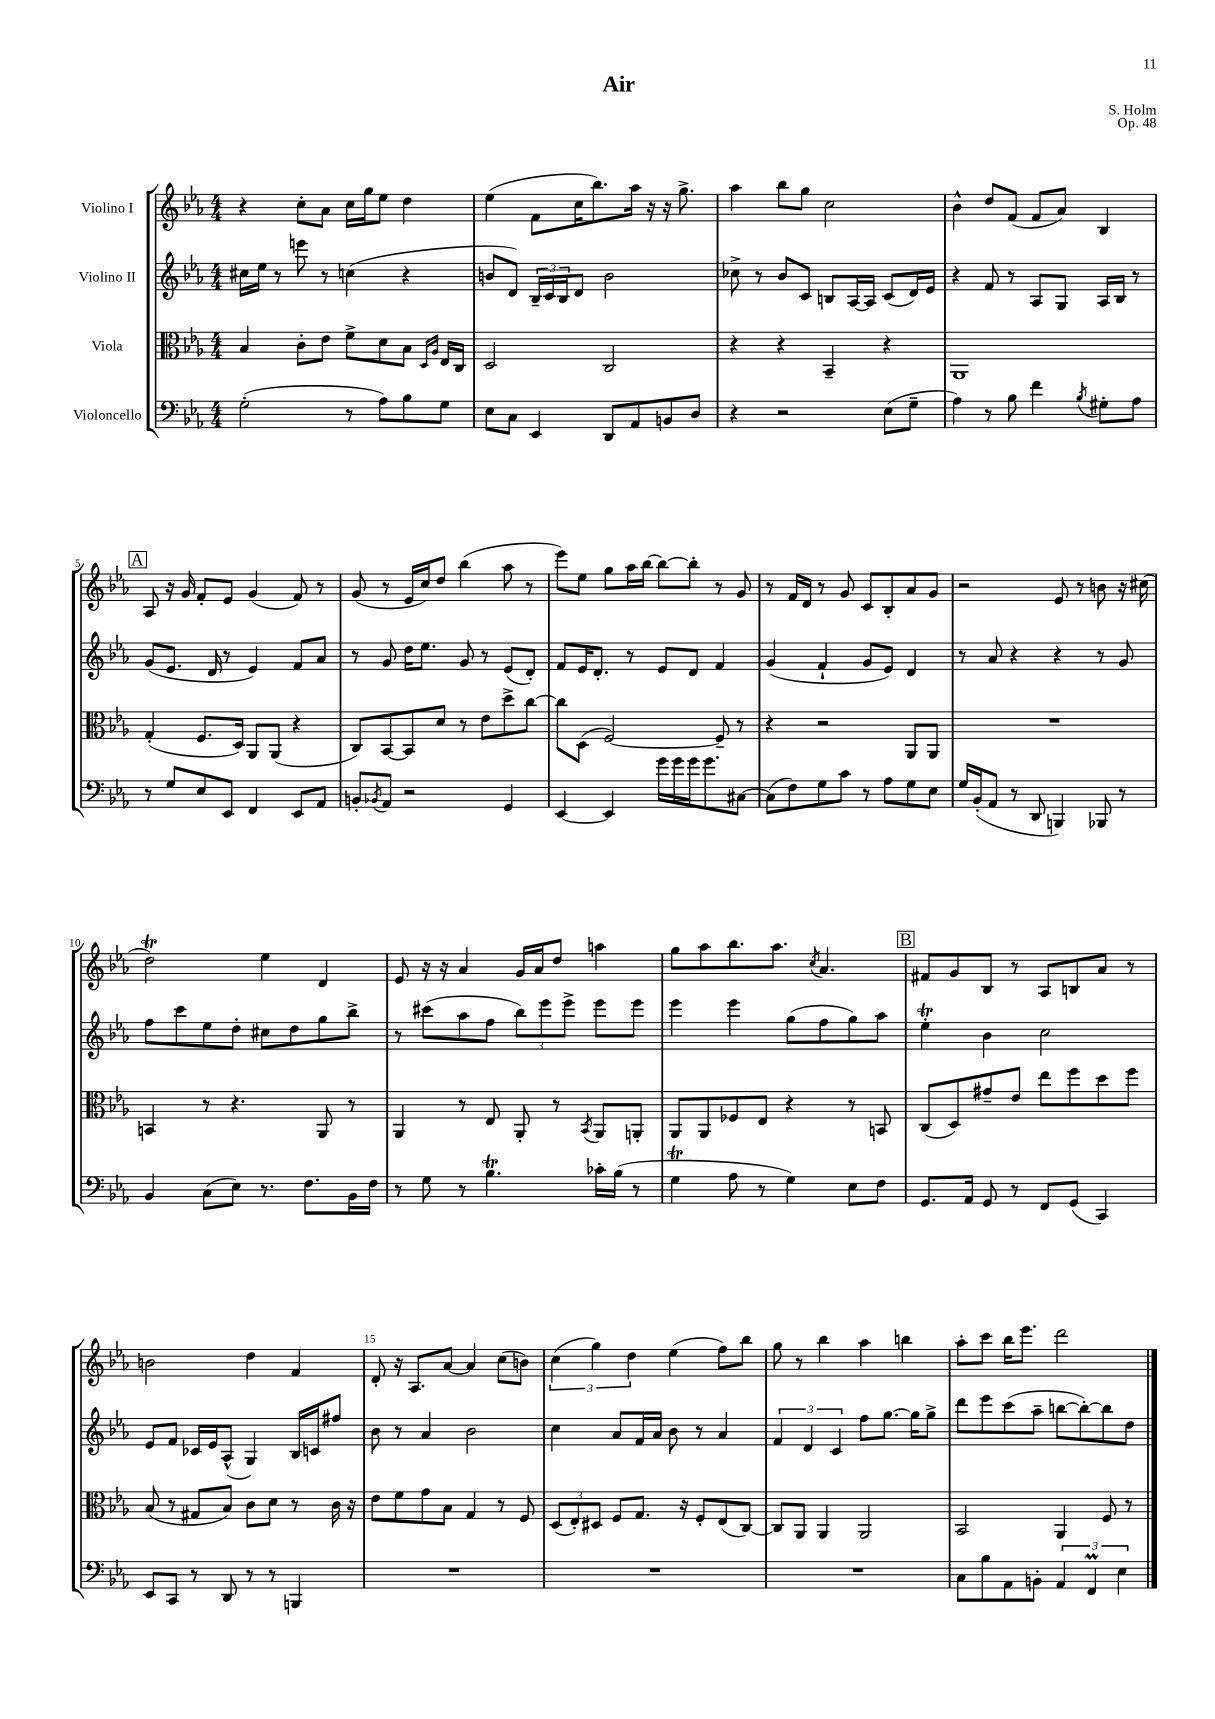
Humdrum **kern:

**kern	**kern	**kern	**kern
*part4	*part3	*part2	*part1
*staff4	*staff3	*staff2	*staff1
*I"Violoncello	*I"Viola	*I"Violino II	*I"Violino I
*clefF4	*clefC3	*clefG2	*clefG2
*k[b-e-a-]	*k[b-e-a-]	*k[b-e-a-]	*k[b-e-a-]
*M4/4	*M4/4	*M4/4	*M4/4
=1	=1	=1	=1
(2G'\	4B-/	16cc#X\LL	4r
.	.	16ee-\JJ	.
.	.	8r	.
.	8c'\L	8eeen\	8cc'\L
.	8e-\J	8r	8a-\J
8r	8f^\L	(4ccn\	16cc\LL
.	.	.	16gg\J
8A-\L)	8d\	.	8ee-\J
8B-\	8B-\J	4r	4dd\
.	16qqD/LL	.	.
.	16qqA-/JJ	.	.
8G\J	16E-/LL	.	.
.	16C/JJ	.	.
=2	=2	=2	=2
8E-\L	2D/	8bn/L	(4ee-\
8C\J	.	8d/J)	.
4EE-/	.	24B-~/LL	8f\L
.	.	24c/	.
.	.	24B-/J	.
.	.	8d/J	16cc\K
.	.	.	8.bb-\)
8DD/L	2C/	2b\	.
8AA-/	.	.	16aa-\Jk
.	.	.	16r
8BBn/	.	.	16r
.	.	.	8.gg^\
8D/J	.	.	.
=3	=3	=3	=3
4r	4r	8cc-X^\	4aa-\
.	.	8r	.
2r	4r	8b-/L	8bb-\L
.	.	8c/J	8gg\J
.	4BB-~/	8Bn/L	2cc\
.	.	[16A-/L	.
.	.	16A-/JJ]	.
(8E-\L	4r	(8c/L	.
8G~\J	.	16d/L)	.
.	.	16e-/JJ	.
=4	=4	=4	=4
4A-\)	1AA-	4r	4b-^^\
8r	.	8f/	8dd/L
8B-\	.	8r	(8f/J
4f\	.	8A-/L	8f/L
.	.	8G/J	8a-/J)
8qB-/	.	.	.
8G#X'\L	.	16A-/LL	4B-/
.	.	16B-/JJ	.
8A-\J	.	8r	.
!!LO:LB:g=z
!!LO:REH:place=s1:t=A
=5	=5	=5	=5
8r	(4G'/	(8g/L	8A-/
8G/L	.	8.e-/J	16r
.	.	.	16g/
8E-/	8.F/L	.	8f'/L
.	.	16d/	.
8EE-/J	.	8r	8e-/J
.	16D/Jk)	.	.
4FF/	8AA-/L	4e-/)	(4g/
.	(8AA-/J	.	.
8EE-/L	4r	8f/L	8f/)
8AA-/J	.	8a-/J	8r
=6	=6	=6	=6
8BBn'/L	8C/L)	8r	(8g/
8qBB-X/	.	.	.
8AA-/J	[8BB-/	8g/	8r
2r	8BB-/]	16dd\KL	16e-/LL
.	.	8.ee-\J	16cc/J)
.	8d/J	.	8dd/J
.	8r	8g/	(4bb-\
.	8e-\L	8r	.
4GG/	8dd^\	(8e-/L	8aa-\
.	[8cc\J	8d'/J)	8r
=7	=7	=7	=7
[4EE-/	8cc\L]	8f/L	8eee-\L)
.	(8D\J	16e-/K	8ee-\J
.	.	8.d'/J	.
4EE-/]	[2F/)	.	8gg\L
.	.	8r	16aa-\L
.	.	.	[16bb-\JJ
16g\LL	.	8e-/L	8bb-\L_
16g\	.	.	.
16g\J	.	8d/J	8bb-'\J]
8.g\	.	.	.
.	8F~/]	4f/	8r
[8C#X\J	8r	.	8g/
=8	=8	=8	=8
(8C#\L]	4r	(4g/	8r
8F\)	.	.	16f/LL
.	.	.	16d/JJ
8G\	2r	4f`/	8r
8c\J	.	.	8g/
8r	.	8g/L	8c/L
8A-\L	.	8e-/J)	8B-'/
8G\	8AA-/L	4d/	8a-/
8E-\J	8AA-/J	.	8g/J
=9	=9	=9	=9
16G/LL	1r	8r	2r
(16BB-'/J	.	.	.
8AA-/J	.	8a-/	.
8r	.	4r	.
8DD/	.	.	.
4BBBn/)	.	4r	8e-/
.	.	.	8r
8BBB-X/	.	8r	8bn\
8r	.	8g/	16r
.	.	.	(16cc#X\
!!LO:LB:g=z
=10	=10	=10	=10
4BB-/	4BBn/	8ff\L	2ddt\)
.	.	8ccc\	.
(8C\L	8r	8ee-\	.
8E-\J)	4.r	8dd'\J	.
8.r	.	8cc#X\L	4ee-\
.	.	8dd\	.
8.F\L	.	.	.
.	8AA-/	8gg\	4d/
16BB-\L	8r	8bb-^\J	.
16F\JJ	.	.	.
=11	=11	=11	=11
8r	4AA-/	8r	8e-/
8G\	.	(8ccc#X\L	16r
.	.	.	16r
8r	8r	8aa-\	4a-/
4.B-T\	8E-/	8ff\J	.
.	8AA-'/	12bb-\L)	16g/LL
.	.	.	16a-/J
.	.	12eee-\	.
.	8r	.	8dd/J
.	.	12eee-^\J	.
.	8qBB-/	.	.
16c-X'\LL	8AA-/L	8eee-\L	4aan\
(16B-\JJ	.	.	.
8r	8AAn'/J	8eee-\J	.
=12	=12	=12	=12
4Gt\	8AA-/L	4eee-\	8gg\L
.	8AA-/	.	8aa-\
8A-\	8F-X/	4eee-\	8.bb-\
8r	8E-/J	.	.
.	.	.	8.aa-\J
4G\)	4r	(8gg\L	.
.	.	.	8qcc/
.	.	8ff\	4.a-/
8E-\L	8r	8gg\)	.
8F\J	8BBn/	8aa-\J	.
!!LO:REH:place=s1:t=B
=13	=13	=13	=13
8.GG/L	(8C/L	4ee-T'\	8f#X/L
.	8D/)	.	8g/
16AA-/Jk	.	.	.
8GG/	8g#X~/	4b-\	8B-/J
8r	8e-/J	.	8r
8FF/L	8ee-\L	2cc\	8A-/L
(8GG/J	8ff\	.	8Bn/
4CC/)	8dd\	.	8a-/J
.	8ff\J	.	8r
!!LO:LB:g=z
=14	=14	=14	=14
8EE-/L	(8B-/	8e-/L	2bn\
8CC/J	8r	8f/J	.
8r	8G#X/L	16c-X/LL	.
.	.	16e-/J	.
8DD/	8B-/J)	(8A-^^/J	.
8r	8c\L	4G/)	4dd\
8r	8d\J	.	.
4BBBn/	8r	16B-/LL	4f/
.	.	16cn/J	.
.	16c\	8ff#X/J	.
.	16r	.	.
=15	=15	=15	=15
1r	8e-\L	8b-\	8d'/
.	8f\	8r	16r
.	.	.	8.A-/L
.	8g\	4a-/	.
.	8B-\J	.	[8a-/J
.	4G/	2b-\	4a-/]
.	8r	.	(8cc\L
.	8F/	.	8bn\J)
=16	=16	=16	=16
1r	(12D/L	4cc\	(6cc\
.	12E-'/)	.	.
.	12D#X/J	.	6gg\)
.	8F/L	8a-/L	.
.	.	.	6dd\
.	8.G/J	16f/L	.
.	.	16a-/JJ	.
.	.	8b-\	(4ee-\
.	16r	.	.
.	8F'/L	8r	.
.	(8E-/	4a-/	8ff\L)
.	[8C/J)	.	8bb-\J
=17	=17	=17	=17
1r	8C/L]	6f/	8gg\
.	8AA-/J	.	8r
.	.	6d/	.
.	4AA-/	.	4bb-\
.	.	6c/	.
.	2AA-/	8ff\L	4aa-\
.	.	[8.gg\J	.
.	.	.	4bbn\
.	.	16gg\KL]	.
.	.	8gg^\J	.
=18	=18	=18	=18
8C\L	2BB-/	8ddd\L	8aa-'\L
8B-\	.	8eee-\	8ccc\J
8AA-\	.	(8ccc\	16bb-\KL
.	.	.	8.eee-\J
8BBn'\J	.	8aa-~\J	.
6AA-/	4AA-/	[8bbn\L	2ddd\
.	.	8bb'\_)	.
6FFM/	.	.	.
.	8F/	8bb\]	.
6E-\	.	.	.
.	8r	8dd\J	.
==	==	==	==
*-	*-	*-	*-
